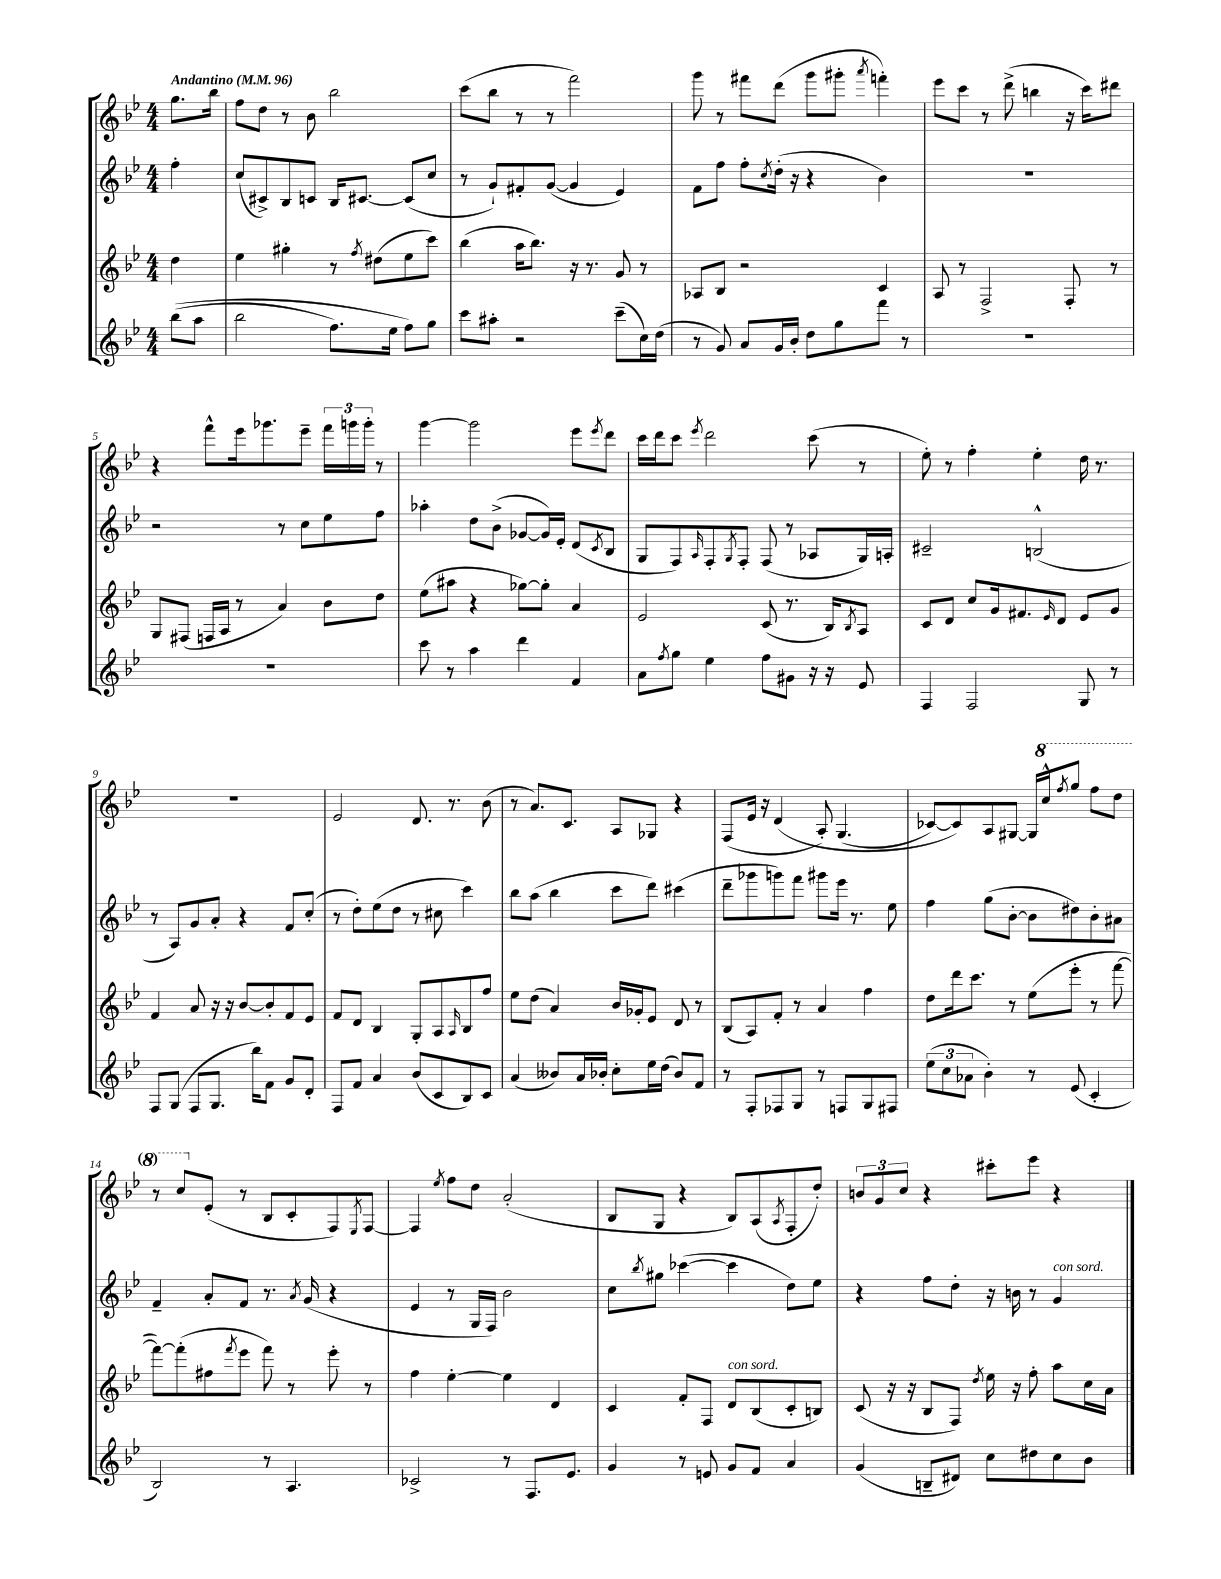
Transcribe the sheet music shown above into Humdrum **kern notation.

**kern	**kern	**kern	**kern
*part4	*part3	*part2	*part1
*staff4	*staff3	*staff2	*staff1
*clefG2	*clefG2	*clefG2	*clefG2
*k[b-e-]	*k[b-e-]	*k[b-e-]	*k[b-e-]
*M4/4	*M4/4	*M4/4	*M4/4
*MM96	*MM96	*MM96	*MM96
=	=	=	=
!	!	!	!LO:TX:a:B:t=Andantino
((8bb-\L	4dd\	4ff'\	8.gg\L
8aa\J	.	.	.
.	.	.	16bb-\Jk
=1	=1	=1	=1
2bb-\	4ee-\	(8cc/L	8ff\L
.	.	8c#X^/)	8dd\J
.	4gg#X'\	8B-/	8r
.	.	8cn/J	8b-\
8.ff\L)	8r	16B-/KL	2bb-\
.	.	[8.c#X/J	.
.	8qff/	.	.
.	(8dd#X\L	.	.
16ee-\Jk	.	.	.
8ff\L)	8ee-\	(8c#/L]	.
8gg\J	8ccc\J)	8cc/J	.
=2	=2	=2	=2
8ccc\L	(4bb-\	8r	(8ccc\L
8aa#X'\J	.	8g`/L)	8bb-\J
2r	16aa\KL	8f#X'/	8r
.	8.bb-\J)	.	.
.	.	([8g/J	8r
.	16r	4g/]	2fff\)
.	8.r	.	.
(8ccc~\L	8g/	4e-/)	.
16cc\L)	8r	.	.
(16dd\JJ	.	.	.
=3	=3	=3	=3
8r	8A-X/L	8f\L	8ggg\
8g/)	8B-/J	8ff\J	8r
8a/L	2r	8ff'\L	8fff#X\L
.	.	8qcc/	.
16g/L	.	(16dd'\Jk	(8ddd\J
16b-'/JJ	.	16r	.
8dd\L	.	4r	8ggg\L
8gg\	.	.	8ggg#X'\J
.	.	.	8qaaa/
8fff\J	4c/	4b-\)	4fffn'\)
8r	.	.	.
=4	=4	=4	=4
1r	8A/	1r	8eee-\L
.	8r	.	8ccc\J
.	2F^/	.	8r
.	.	.	(8ddd^\
.	.	.	4bbn\
.	8F'/	.	16r
.	.	.	16ccc\KL)
.	8r	.	8ddd#X\J
!!LO:LB:g=z
=5	=5	=5	=5
1r	8G/L	2r	4r
.	(8F#X/J	.	.
.	16Fn/LL	.	8fff^^\L
.	16A/JJ	.	.
.	8r	.	16eee-\k
.	.	.	8.ggg-X\
.	4a/)	8r	.
.	.	8cc\L	8eee-~\J
.	8b-\L	8ee-\	24fff\LL
.	.	.	24gggn\
.	.	.	24ggg'\JJ
.	8dd\J	8ff\J	8r
=6	=6	=6	=6
8ccc\	(8ee-\L	4aa-X'\	[4ggg\
8r	8aa#X\J	.	.
4aa\	4r	8dd\L	2ggg\]
.	.	(8b-^\J	.
4ddd\	[8gg-X\L)	[8g-X/L	.
.	8gg-'\J]	16g-/L])	.
.	.	16e-'/JJ	.
4f/	4a/	(8d/L	8eee-\L
.	.	8qc/	8qeee-/
.	.	8B-/J	8ddd\J
=7	=7	=7	=7
8a\L	2e-/	8G/L	16ccc\LL
.	.	.	16ddd\J
8qff/	.	.	.
8gg\J	.	8F/)	8ccc\J
.	.	16qqA/	8qeee-/
4ee-\	.	8F'/	2ddd\
.	.	8qG/	.
.	.	8F'/J	.
8ff\L	(8c/	(8F/	.
8g#X\J	8.r	8r	.
16r	.	8A-X/L	(8ccc\
16r	16B-/KL)	.	.
.	8qB-/	.	.
8e-/	8A/J	16G/L)	8r
.	.	16An'/JJ	.
=8	=8	=8	=8
4F/	8c/L	2c#X~/	8ee-'\)
.	8d/J	.	8r
2F/	8cc/L	.	4ff'\
.	16g/k	.	.
.	8.f#X/	.	.
.	.	(2Bn^^/	4ee-'\
.	16qqe-/	.	.
.	8d/J	.	.
8G/	8e-/L	.	16dd\
.	.	.	8.r
8r	8g/J	.	.
!!LO:LB:g=z
=9	=9	=9	=9
8F/L	4f/	8r	1r
(8G/J	.	8A/L)	.
8F/L	8a/	8g/	.
8.G/J	16r	8a'/J	.
.	16r	.	.
.	[8b-/L	4r	.
16bb-\KL)	.	.	.
8f\J	8b-'/]	.	.
8g/L	8f/	8f/L	.
8d'/J	8e-/J	(8cc'/J	.
=10	=10	=10	=10
8F/L	8f/L	8r	2e-/
8f/J	8d/J	8dd'\L)	.
4a/	4B-/	(8ee-\	.
.	.	8dd\J	.
(8b-/L	8G'/L	8r	8.d/
8c/	8A/	8cc#X\	.
.	.	.	8.r
.	16qqA/	.	.
8B-/)	8B-/	4ccc\)	.
8c/J	8ff/J	.	(8b-\
=11	=11	=11	=11
(4a/	8ee-\L	8bb-\L	8r
.	(8dd\J	(8aa\J	8.a/L)
8b--X/L)	4a/)	4bb-\	.
.	.	.	8.c/J
16a/L	.	.	.
16b-X'/JJ	.	.	.
8cc'\L	16b-/LL	8ccc\L	8A/L
.	16g-X'/J	.	.
16ee-\L	8e-/J	8ddd\J)	8G-X/J
(16dd\JJ	.	.	.
8b-/L)	8d/	(4ccc#X\	4r
8f/J	8r	.	.
=12	=12	=12	=12
8r	(8B-/L	8ddd~\L	(8F/L
8F'/L	8A/)	8ggg-X\	16e-/Jk
.	.	.	16r
8F-X/	8f'/J	8gggn\)	(4d/
8G/J	8r	8fff\J	.
8r	4a/	8ggg#X\L	8A'/)
8Fn/L	.	16eee-\Jk	(4.G/
.	.	8.r	.
8G/	4ff\	.	.
8F#X/J	.	8ee-\	.
=13	=13	=13	=13
(12ee-\L	8dd\L	4ff\	[8c-X/L)
12cc\	.	.	.
.	16ddd\k	.	8c-/])
12a-X\J	.	.	.
.	8.ccc\J	.	.
4b-'\)	.	(8gg\L	8A/
.	8r	[8b-'\J	[8G#X/J
8r	(8ee-\L	8b-\L]	16G#/LL]
*	*	*	*8va
.	.	.	16ccc^^/J
.	.	.	8qfff/
(8e-/	8eee-'\J	8dd#X\)	8ggg/J
4c'/	8r	8b-'\	8fff\L
.	[8fff\	8a#X\J	8ddd\J
!!LO:LB:g=z
=14	=14	=14	=14
2B-/)	8fff\L_)	4f~/	8r
.	(8fff'\]	.	8ccc/L
*	*	*	*X8va
.	8ff#X\	8a'/L	(8e-'/J
.	8qfff/	.	.
.	8eee-\J	8f/J	8r
8r	8fff\)	8.r	8B-/L
4.A/	8r	.	8c'/
.	.	8qa/	.
.	.	(16g/	.
.	8eee-'\	4r	8F/)
.	.	.	8qE-/
.	8r	.	[8F/J
=15	=15	=15	=15
2c-X^/	4ff\	4e-/	4F/]
.	.	.	8qee-/
.	[4ee-'\	8r	8ff\L
.	.	16G/LL	8dd\J
.	.	16F/JJ)	.
8r	4ee-\]	2b-\	(2a'/
8.F/L	.	.	.
.	4d/	.	.
8.e-/J	.	.	.
=16	=16	=16	=16
4g/	4c/	8cc\L	8B-/L
.	.	8qbb-/	.
.	.	8gg#X\J	8G/J
8r	8f'/L	([4ccc-X\	4r
8en/	8F/J	.	.
!	!LO:TX:a:i:t=con sord.	!	!
8g/L	8d/L	4ccc-\]	8B-/L)
8f/J	(8B-/	.	(8A/
.	.	.	8qA/
4a/	8c'/	8dd\L)	8F'/
.	8Bn/J)	8ee-\J	8dd'/J)
=17	=17	=17	=17
(4g/	(8c/	4r	12bn/L
.	.	.	12g/
.	16r	.	.
.	.	.	12cc/J
.	16r	.	.
8Bn~/L	8B-/L	8ff\L	4r
8d#X/J)	8F/J)	8dd'\J	.
.	8qdd/	.	.
8cc\L	16ee-\	16r	8ccc#X'\L
.	16r	16bn\	.
8dd#X\	8ff'\	8r	8eee-\J
!	!	!LO:TX:a:i:t=con sord.	!
8cc\	8aa\L	4g/	4r
8b-\J	16cc\L	.	.
.	16a\JJ	.	.
==	==	==	==
*-	*-	*-	*-
